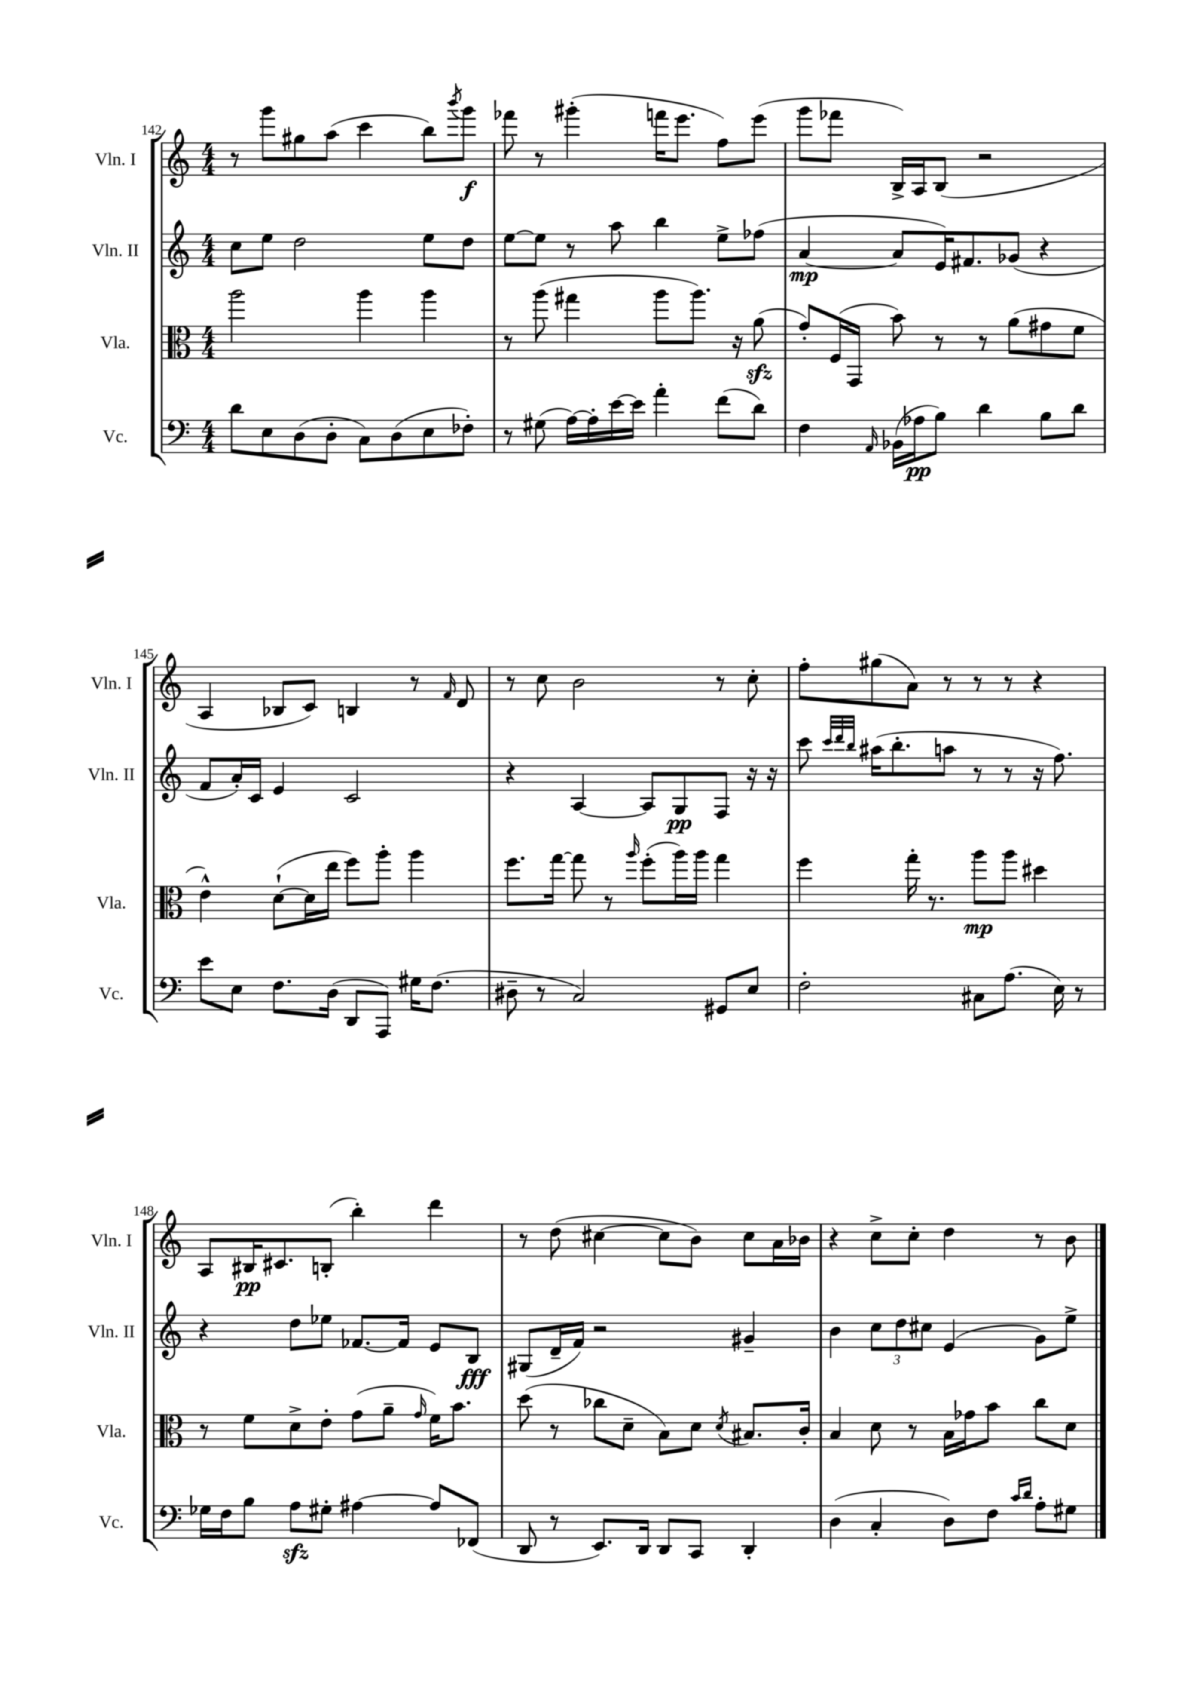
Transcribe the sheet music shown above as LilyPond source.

<<
\new StaffGroup <<
\new Staff = "s0" \with { instrumentName = "Vln. I" shortInstrumentName = "Vln. I" } {
    \clef treble \key c \major \numericTimeSignature \time 4/4
    r8 g'''8 gis''8 a''8( c'''4 b''8) \acciaccatura { b'''8 } g'''8\f |
    fes'''8 r8 gis'''4-.( f'''16 e'''8. f''8) e'''8( |
    g'''8 fes'''8 b16->) a16 b8( r2 |
    a4 bes8 c'8) b4 r8 \grace { f'16 } d'8 |
    r8 c''8 b'2 r8 c''8-. |
    f''8-. gis''8( a'8) r8 r8 r8 r4 |
    a8 bis16\pp cis'8. b8-.( b''4-.) d'''4 |
    r8 d''8( cis''4~ cis''8 b'8) cis''8 a'16 bes'16 |
    r4 c''8-> c''8-. d''4 r8 b'8 \bar "|." |
}
\new Staff = "s1" \with { instrumentName = "Vln. II" shortInstrumentName = "Vln. II" } {
    \clef treble \key c \major \numericTimeSignature \time 4/4
    c''8 e''8 d''2 e''8 d''8 |
    e''8~ e''8 r8 a''8 b''4 e''8-> fes''8( |
    a'4~\mp a'8 e'16) fis'8. ges'8( r4 |
    f'8 a'16-.) c'16 e'4 c'2 |
    r4 a4~ a8 g8\pp f8 r16 r16 |
    c'''8 \grace { c'''32 d'''32 b''32 } ais''16( b''8.-. a''8 r8 r8 r16 f''8.) |
    r4 d''8 ees''8 fes'8.~ fes'16 e'8 b8\fff |
    gis8( d'16-- f'16) r2 gis'4-- |
    b'4 \tuplet 3/2 { c''8 d''8 cis''8 } e'4( g'8) e''8-> \bar "|." |
}
\new Staff = "s2" \with { instrumentName = "Vla." shortInstrumentName = "Vla." } {
    \clef alto \key c \major \numericTimeSignature \time 4/4
    a''2 a''4 a''4 |
    r8 a''8( gis''4 a''8 a''8.) r16 a'8\sfz( |
    g'8-.) f16( g,16 b'8) r8 r8 a'8( gis'8 f'8 |
    e'4-^) d'8~-!( d'16 e''16 f''8) a''8-. a''4 |
    f''8. g''16~ g''8 r8 \grace { a''16 } f''8-.( a''16) a''16 g''4 |
    f''4 g''16-. r8. a''8\mp a''8 dis''4 |
    r8 f'8 d'8-> e'8-. g'8( a'8-- \grace { g'16 } f'16) b'8. |
    d''8( r8 ces''8 d'8-- b8) d'8 \acciaccatura { d'8 } bis8. c'16-. |
    b4 d'8 r8 b16 ges'16 b'8 c''8 d'8 \bar "|." |
}
\new Staff = "s3" \with { instrumentName = "Vc." shortInstrumentName = "Vc." } {
    \clef bass \key c \major \numericTimeSignature \time 4/4
    d'8 e8 d8( d8-. c8) d8( e8 fes8-.) |
    r8 gis8( a16~) a16-. e'16~ e'16 a'4-. f'8( d'8) |
    f4 \grace { a,16 } bes,16( aes16\pp b8) d'4 b8 d'8 |
    e'8 e8 f8. d16( d,8 a,,8) gis16 f8.( |
    dis8-- r8 c2) gis,8 e8 |
    f2-. cis8 a8.( e16) r8 |
    ges16 f16 b8 a8\sfz gis8-. ais4~ ais8 fes,8( |
    d,8 r8 e,8.) d,16 d,8 c,8 d,4-. |
    d4( c4-. d8) f8 \grace { c'16 d'16 } a8-. gis8 \bar "|." |
}
>>
>>
\layout { \context { \Score currentBarNumber = #142 } }
